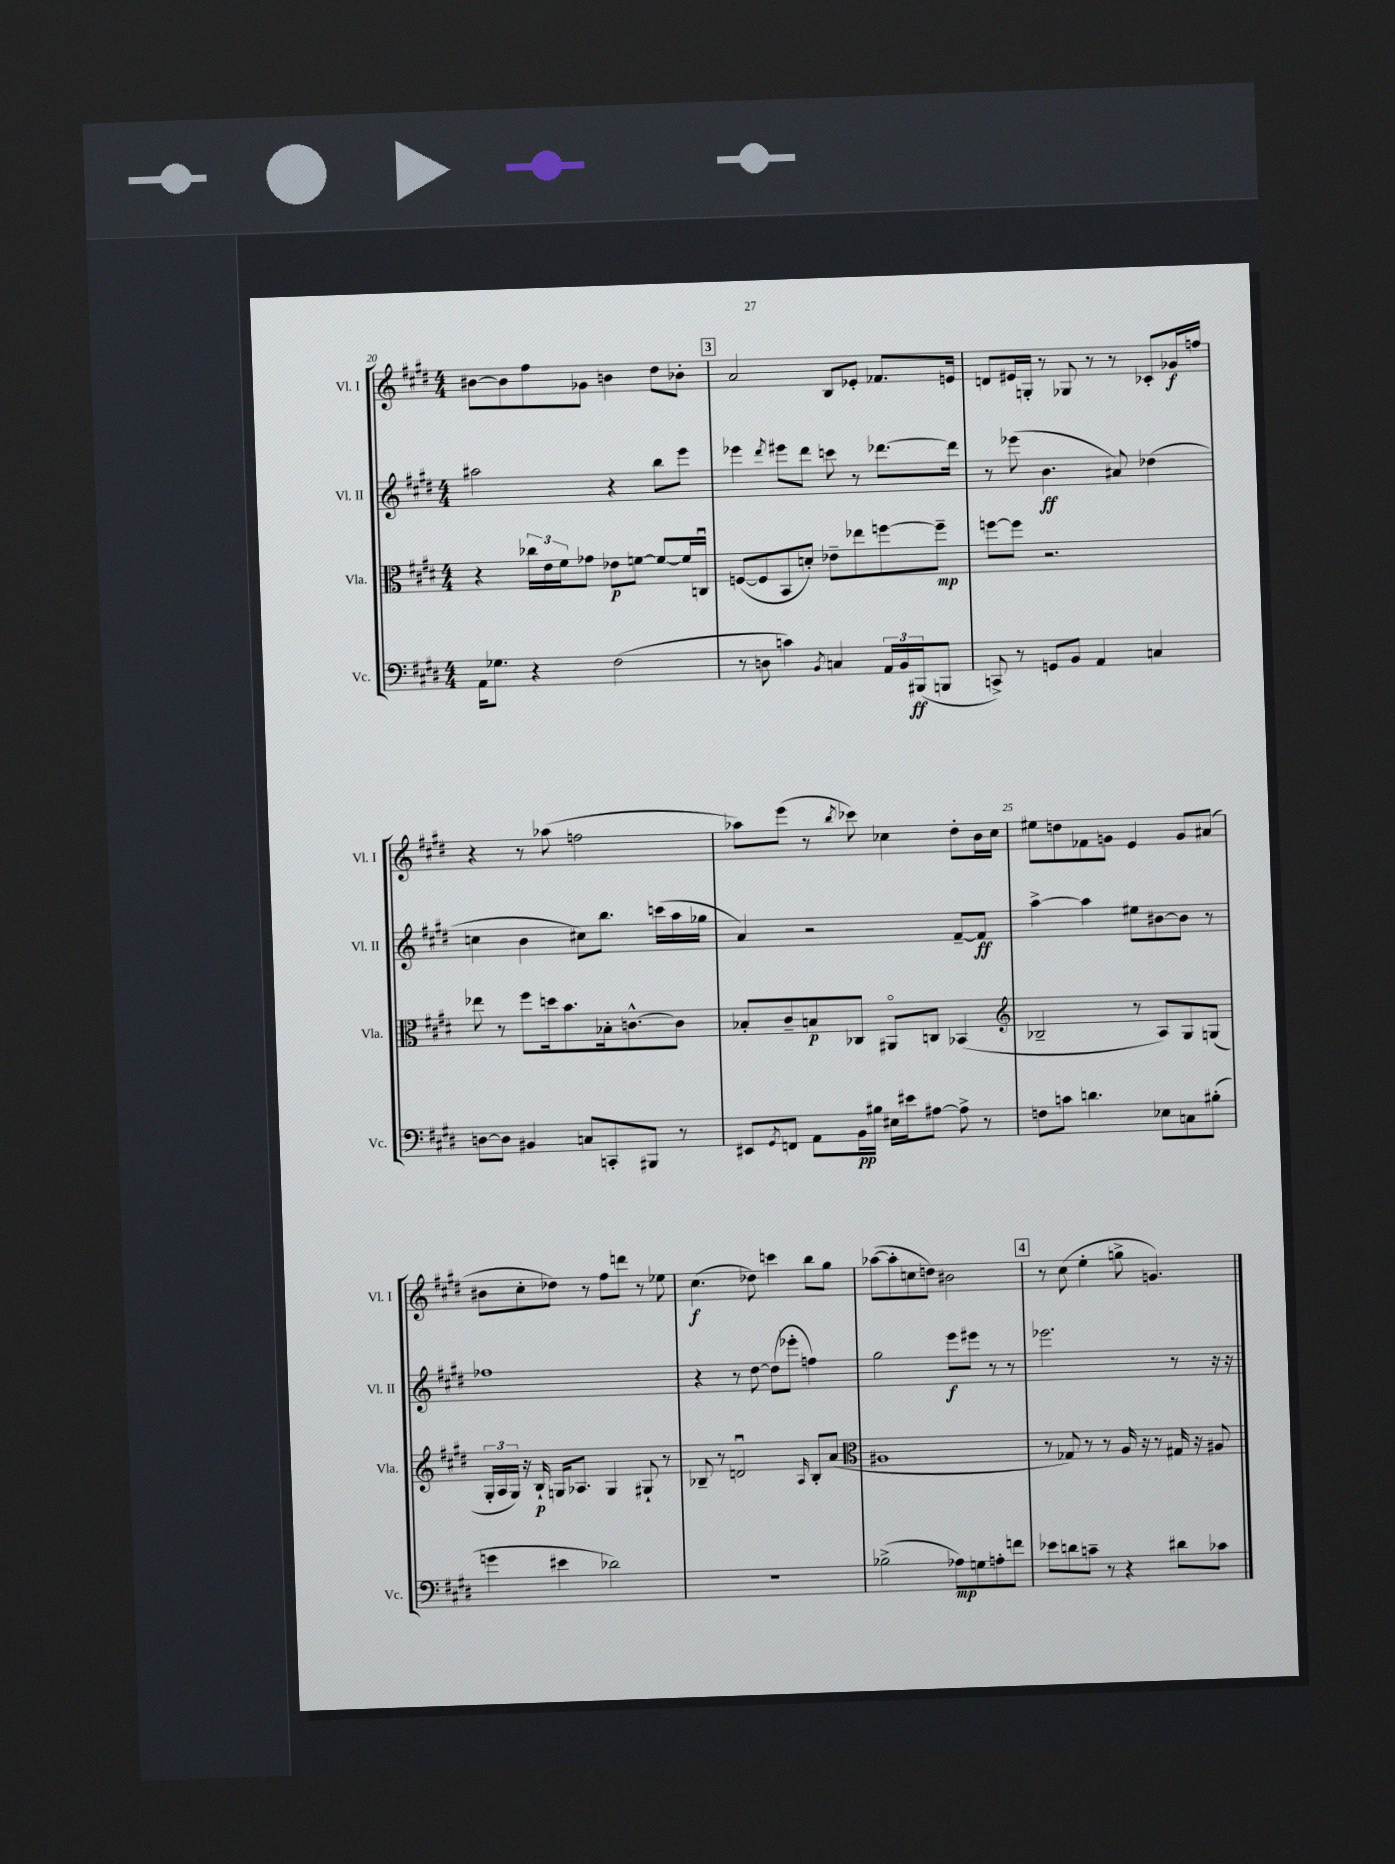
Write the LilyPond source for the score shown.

<<
\new StaffGroup <<
\new Staff = "s0" \with { instrumentName = "Vl. I" shortInstrumentName = "Vl. I" } {
    \clef treble \key e \major \numericTimeSignature \time 4/4
    bis'8~ bis'8 fis''8 ges'8 b'4 dis''8 bes'8-. |
    \mark \markup { \box "3" } a'2 b8 ees'8-. fes'8. e'16 |
    d'8 eis'16 g16-. r8 ges8 r8 r8 ces'8-. ges'16\f f''16 |
    r4 r8 aes''8( f''2 |
    aes''8) e'''8( r8 \acciaccatura { b''8 } ces'''8) ces''4 dis''8-. b'16 ces''16 |
    eis''8 d''8 fes'8 g'8 e'4 g'8 ais'8( |
    bis'8 cis''8-. des''8) r8 fis''8 d'''8 r8 ees''8 |
    cis''4.\f( des''8) c'''4 b''8 gis''8 |
    aes''8~( aes''8-. c''8 d''8) bis'2 |
    \mark \markup { \box "4" } r8 cis''8( e''4-. g''8-> g'4.) \bar "|." |
}
\new Staff = "s1" \with { instrumentName = "Vl. II" shortInstrumentName = "Vl. II" } {
    \clef treble \key e \major \numericTimeSignature \time 4/4
    ais''2 r4 b''8 e'''8 |
    \mark \markup { \box "3" } ees'''4 \acciaccatura { dis'''8 } eis'''8 dis'''8 c'''8 r8 des'''8.~ des'''16 |
    r8 ees'''8( b'4.\ff ais'8) des''4( |
    c''4 b'4 cis''8) b''8. c'''16( a''16 ges''16 |
    a'4) r2 fis'8~-- fis'8\ff |
    a''4~-> a''4 eis''8 bis'8~ bis'8 r8 |
    fes''1 |
    r4 r8 dis''8~ dis''8( ees'''8-. f''4) |
    gis''2 e'''8\f eis'''8 r8 r8 |
    \mark \markup { \box "4" } ees'''2. r8 r16 r16 \bar "|." |
}
\new Staff = "s2" \with { instrumentName = "Vla." shortInstrumentName = "Vla." } {
    \clef alto \key e \major \numericTimeSignature \time 4/4
    r4 \tuplet 3/2 { ces''16 e'16 fis'16 } ges'8 ees'8\p f'8~ f'8~ f'16 c16\downbow |
    \mark \markup { \box "3" } f8~( f8 b,8 d'8-.) ees'8-- ees''8 f''8~ f''8--\mp |
    f''8~ f''8 r2. |
    ees''8 r8 fis''8 d''16 b'8. bes16-. c'8.~-^ c'8 |
    bes8-. cis'8-- b8\p ces8 ais,8\flageolet c8 bes,4( |
    \clef treble bes2-- r8 a8) gis8 g8( |
    \tuplet 3/2 { gis16-. a16 gis16) } r16 b16-!\p g16 aes8. g4 gis8-! r8 |
    bes8-- r8 d'2\downbow \grace { a16 } bes8-. a'8( |
    \clef alto ais1 |
    \mark \markup { \box "4" } r8 ges8) r8 r8 a16 r16 r8 gis16 r16 ais8 \bar "|." |
}
\new Staff = "s3" \with { instrumentName = "Vc." shortInstrumentName = "Vc." } {
    \clef bass \key e \major \numericTimeSignature \time 4/4
    a,16 ges8. r4 fis2( |
    \mark \markup { \box "3" } r8 d8 c'4) \acciaccatura { b,8 } c4 \tuplet 3/2 { a,16 b,16 bis,,16\ff( } b,,8 |
    c,8->) r8 g,8 b,8 a,4 c4 |
    d8~ d8 bis,4 c8 c,8-. bis,,8 r8 |
    eis,8 \acciaccatura { gis,8 } f,8 a,8 b,16\pp bis16 eis16 eis'16 ais8~ ais8-> r8 |
    f8 c'8 d'4. ees8 c8 bis8-.( |
    g'4 eis'4 des'2) |
    R1 |
    bes2->( aes8\mp) g8 a8-. f'8 |
    \mark \markup { \box "4" } ees'8 d'8 c'8-- r8 r4 dis'8 ces'8 \bar "|." |
}
>>
>>
\layout { \context { \Score currentBarNumber = #20 \override BarNumber.break-visibility = ##(#f #t #t) barNumberVisibility = #(every-nth-bar-number-visible 5) } }
